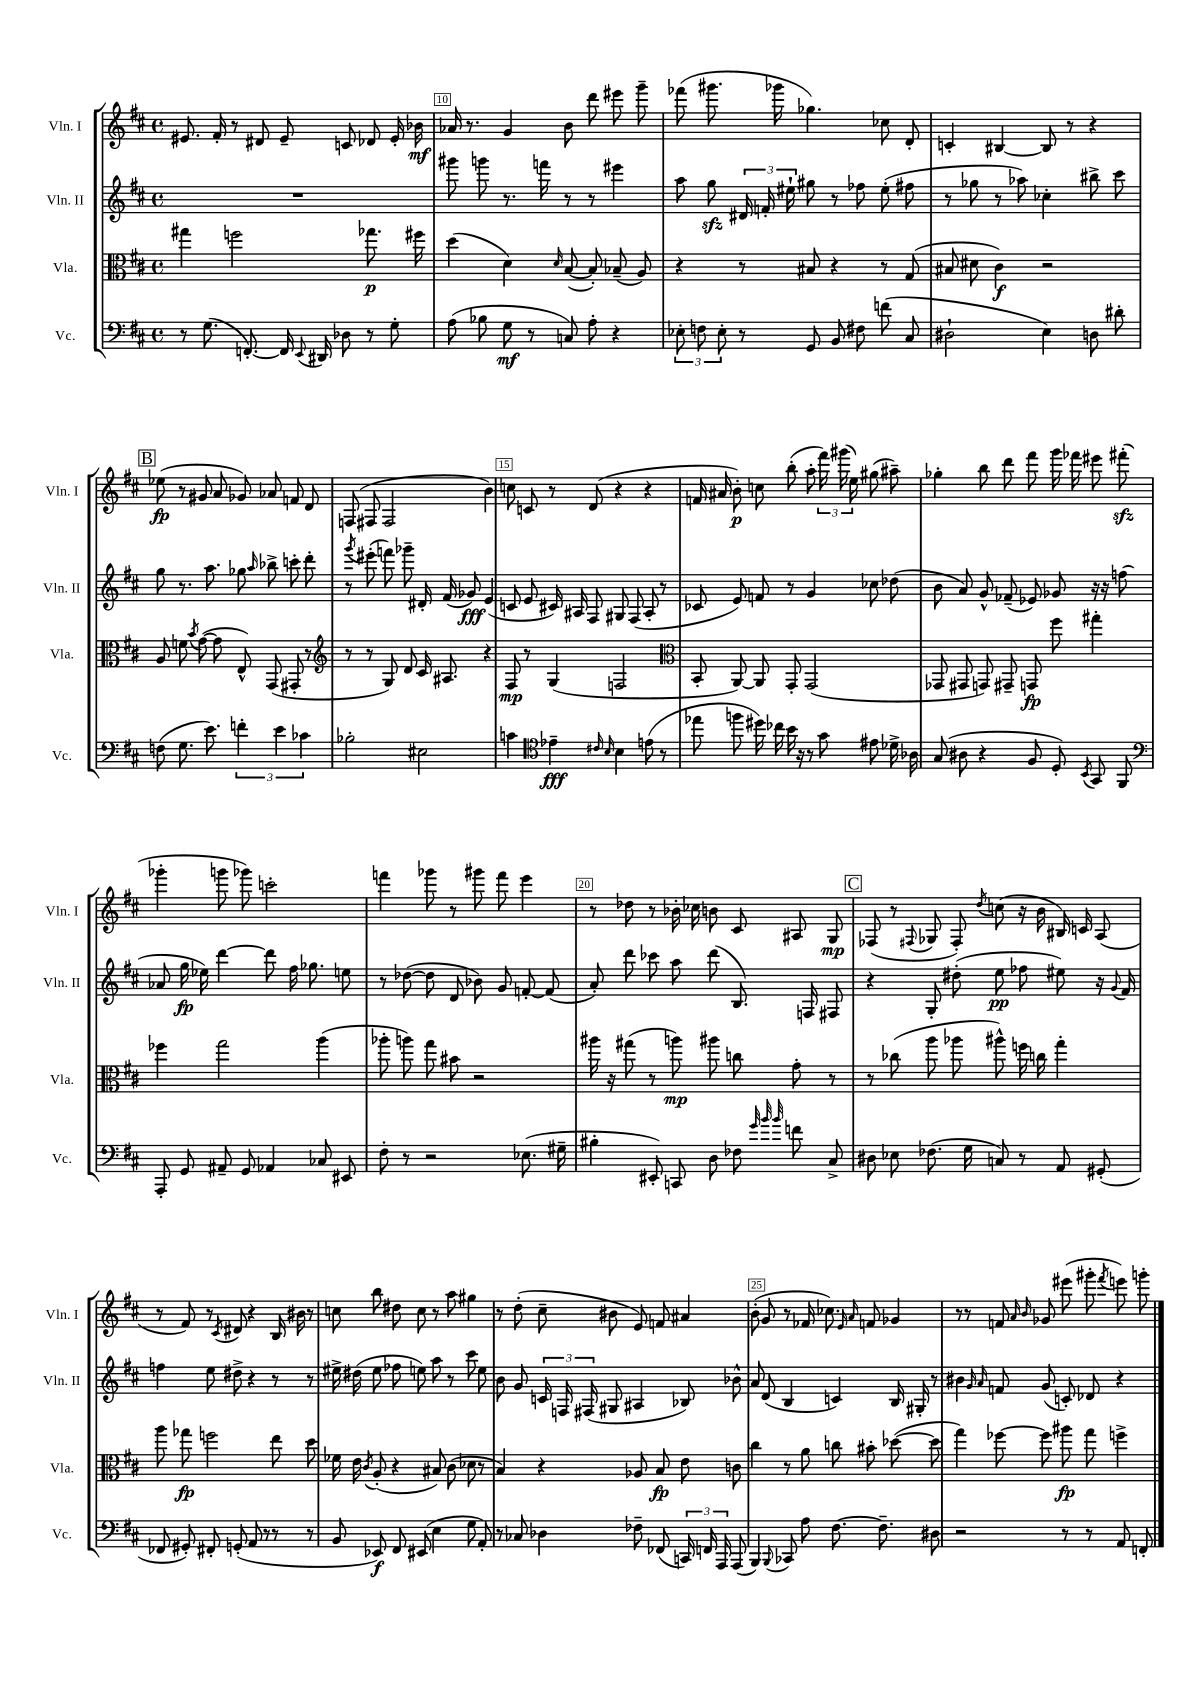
<<
\new StaffGroup <<
\new Staff = "s0" \with { instrumentName = "Vln. I" shortInstrumentName = "Vln. I" } {
    \clef treble \key d \major \defaultTimeSignature \time 4/4
    \autoBeamOff eis'8. fis'16-. r8 dis'8 eis'8-- c'8 des'8 eis'16-. bes'16\mf |
    aes'16 r8. g'4 b'8 d'''8 eis'''8 g'''8-- |
    fes'''8( gis'''8. ges'''16 ges''4.) ces''8 d'8-. |
    c'4-. bis4~ bis8 r8 r4 |
    \mark \markup { \box "B" } ees''8\fp( r8 gis'8 a'8 ges'8) aes'8 f'8 d'8 |
    f8( fis8 fis2 b'4) |
    c''8 c'8 r8 d'8( r4 r4 |
    f'16 ais'16 b'8-.\p) c''8 b''8-.( a''8-. \tuplet 3/2 { fis'''16) gis'''16( e''16) } gis''8( ais''8--) |
    ges''4-. b''8 d'''8 fis'''8 g'''16 fes'''16 eis'''8 fis'''8-.\sfz( |
    ges'''4-. g'''8 ges'''8) c'''2-. |
    f'''4 ges'''8 r8 gis'''8 f'''8 e'''4 |
    r8 des''8 r8 bes'16-. ces''16 b'8 cis'8 ais8 g8\mp |
    \mark \markup { \box "C" } fes8( r8 \appoggiatura { fis8 } ges8 fis8-.) \acciaccatura { d''8 } c''8( r16 b'16 bis16) c'16 a8( |
    r8 fis'8) r8 \acciaccatura { cis'8 } dis'8 r4 b16 bis'16 r8 |
    c''8 b''8 dis''8 c''8 r8 a''8 gis''4 |
    r8 d''8-.( cis''8-- bis'8 e'8) f'8 ais'4 |
    b'8-.( g'8 r8 fes'16 ces''8.) \grace { e'16 a'16 } f'8 ges'4 |
    r8 r8 f'8 \grace { a'16 b'16 } ges'8 eis'''8( gis'''8-. \acciaccatura { fis'''8 } e'''8) g'''8-. \bar "|." |
}
\new Staff = "s1" \with { instrumentName = "Vln. II" shortInstrumentName = "Vln. II" } {
    \clef treble \key d \major \defaultTimeSignature \time 4/4
    \autoBeamOff R1 |
    gis'''8 g'''8 r8. f'''16 r8 r8 eis'''4 |
    a''8 g''8\sfz \tuplet 3/2 { dis'16 f'16-. eis''16-! } gis''8 r8 fes''8 eis''8-.( fis''8 |
    r8 ges''8 r8 aes''8) ces''4-. bis''8-> cis'''8 |
    \mark \markup { \box "B" } g''8 r8. a''8. ges''8 \grace { a''16 } bes''8-> c'''8-. d'''8-. |
    r8 \acciaccatura { g'''8 } eis'''8-.( f'''8) ges'''8-- dis'16-. fis'16( ges'8\fff) e'4( |
    c'8 e'8 cis'16) ais16 fis8 gis8 fis8( ais8-. r8 |
    ces'8 e'8) f'8 r8 g'4 ces''8 des''8( |
    b'8 a'8) g'8-^ fes'8--( ees'8) ges'8 r16 r16 f''8( |
    aes'8 g''16\fp ees''16) d'''4~ d'''8 fis''16 ges''8. e''8 |
    r8 des''8~( des''8 d'8 bes'8) g'8 f'8~-. f'8( |
    a'8-.) d'''8 ces'''8 a''8 d'''8( b8.) f16 fis8 |
    \mark \markup { \box "C" } r4 g8-. dis''8-.( e''8\pp fes''8 eis''8) r16 \appoggiatura { g'8 } fis'16 |
    f''4 e''8 dis''8-> r4 r8 r8 |
    eis''16-> dis''16( eis''8 fes''8 e''8) a''8 r8 cis'''8 e''8 |
    b'8 g'8 \tuplet 3/2 { c'16 f16 fis16( } gis8 ais4 bes8) bes'8-^ |
    a'8 d'8( b4 c'4) b16 gis16-. r8 |
    bis'4 \grace { g'16 a'16 } f'8 g'8( c'8-.) des'8 r4 \bar "|." |
}
\new Staff = "s2" \with { instrumentName = "Vla." shortInstrumentName = "Vla." } {
    \clef alto \key d \major \defaultTimeSignature \time 4/4
    \autoBeamOff gis''4 f''2 ges''8.\p fis''16 |
    d''4( d'4) \grace { d'16 } b8~( b8-.) bes8--( a8) |
    r4 r8 bis8 r4 r8 g8( |
    bis8 dis'8 cis'4\f) r2 |
    \mark \markup { \box "B" } a8 f'8 \acciaccatura { b'8 } g'8~( g'8 e8-^) g,8( gis,8-. r8 |
    \clef treble r8 r8 g8) d'8 cis'16 ais8. r4 |
    fis8\mp r8 g4( f2 |
    \clef alto b,8-. a,8~) a,8 g,8-. g,2( |
    ges,8 gis,8 g,8) gis,8-- g,8\fp fis''8 gis''4-. |
    fes''4 g''2 a''4( |
    aes''8-. a''8) g''8 bis'8 r2 |
    ais''16 r16 gis''8( r8 a''8\mp) ais''8 c''8 g'8-. r8 |
    \mark \markup { \box "C" } r8 ces''8( a''8 aes''8 ais''8-^) f''16 c''16 g''4-. |
    a''8 ges''8\fp f''2 e''8 d''8 |
    fes'16 e'16 \acciaccatura { cis'8 } a8-.( r4 bis8) cis'8( des'8 r8 |
    b4) r4 aes8 b8\fp e'8 c'8 |
    cis''4 r8 a'8 c''8 bis'8-. des''8~( des''8 |
    g''4) fes''8~ fes''8 ais''8\fp g''8 f''4-> \bar "|." |
}
\new Staff = "s3" \with { instrumentName = "Vc." shortInstrumentName = "Vc." } {
    \clef bass \key d \major \defaultTimeSignature \time 4/4
    \autoBeamOff r8 g8.( f,8.~-.) f,16 \appoggiatura { e,8 } dis,16 des8 r8 g8-. |
    a8( bes8 g8\mf r8 c8) a8-. r4 |
    \tuplet 3/2 { ees8-. f8 ees8-. } r8 g,8 b,8 fis8 f'8( cis8 |
    dis2-! e4) d8 dis'8-. |
    \mark \markup { \box "B" } f8( g8. e'8.) \tuplet 3/2 { f'4-. e'4 ces'4 } |
    bes2-. eis2 |
    c'4 \clef tenor ees'4--\fff \grace { cis'16 b16 } b4 e'8( r8 |
    ees''8 f''8 dis''16) ces''16 b'16 r16 r8 g'8 eis'8 des'16-> aes16 |
    g8( ais8 r4 fis8 d8-.) \acciaccatura { b,8 } g,8 fis,8 |
    \clef bass a,,8-. g,8 ais,8-- g,8 aes,4 ces8 eis,8 |
    fis8-. r8 r2 ees8.( gis16-- |
    bis4-. eis,8-.) c,8 d8 fes8 \grace { g'32 b'32 b'32 } f'8 cis8-> |
    \mark \markup { \box "C" } dis8 ees8 fes8.( g16 c8) r8 a,8 gis,8-.( |
    fes,8 gis,8-.) fis,8-. g,8-.( a,8 r8 r8 r8 |
    b,8 ees,8\f) fis,8 eis,8( e4 g8 a,8-.) |
    r8 ces8 des4 fes8-- fes,8( \tuplet 3/2 { c,16) f,16 a,,16 } a,,8( |
    b,,4) \appoggiatura { b,,8 } ces,8 a8 fis8.~ fis8.-- dis8 |
    r2 r8 r8 a,8 f,8-. \bar "|." |
}
>>
>>
\layout { \context { \Score currentBarNumber = #9 \override BarNumber.break-visibility = ##(#f #t #t) barNumberVisibility = #(every-nth-bar-number-visible 5) \override BarNumber.stencil = #(make-stencil-boxer 0.1 0.3 ly:text-interface::print) } }
